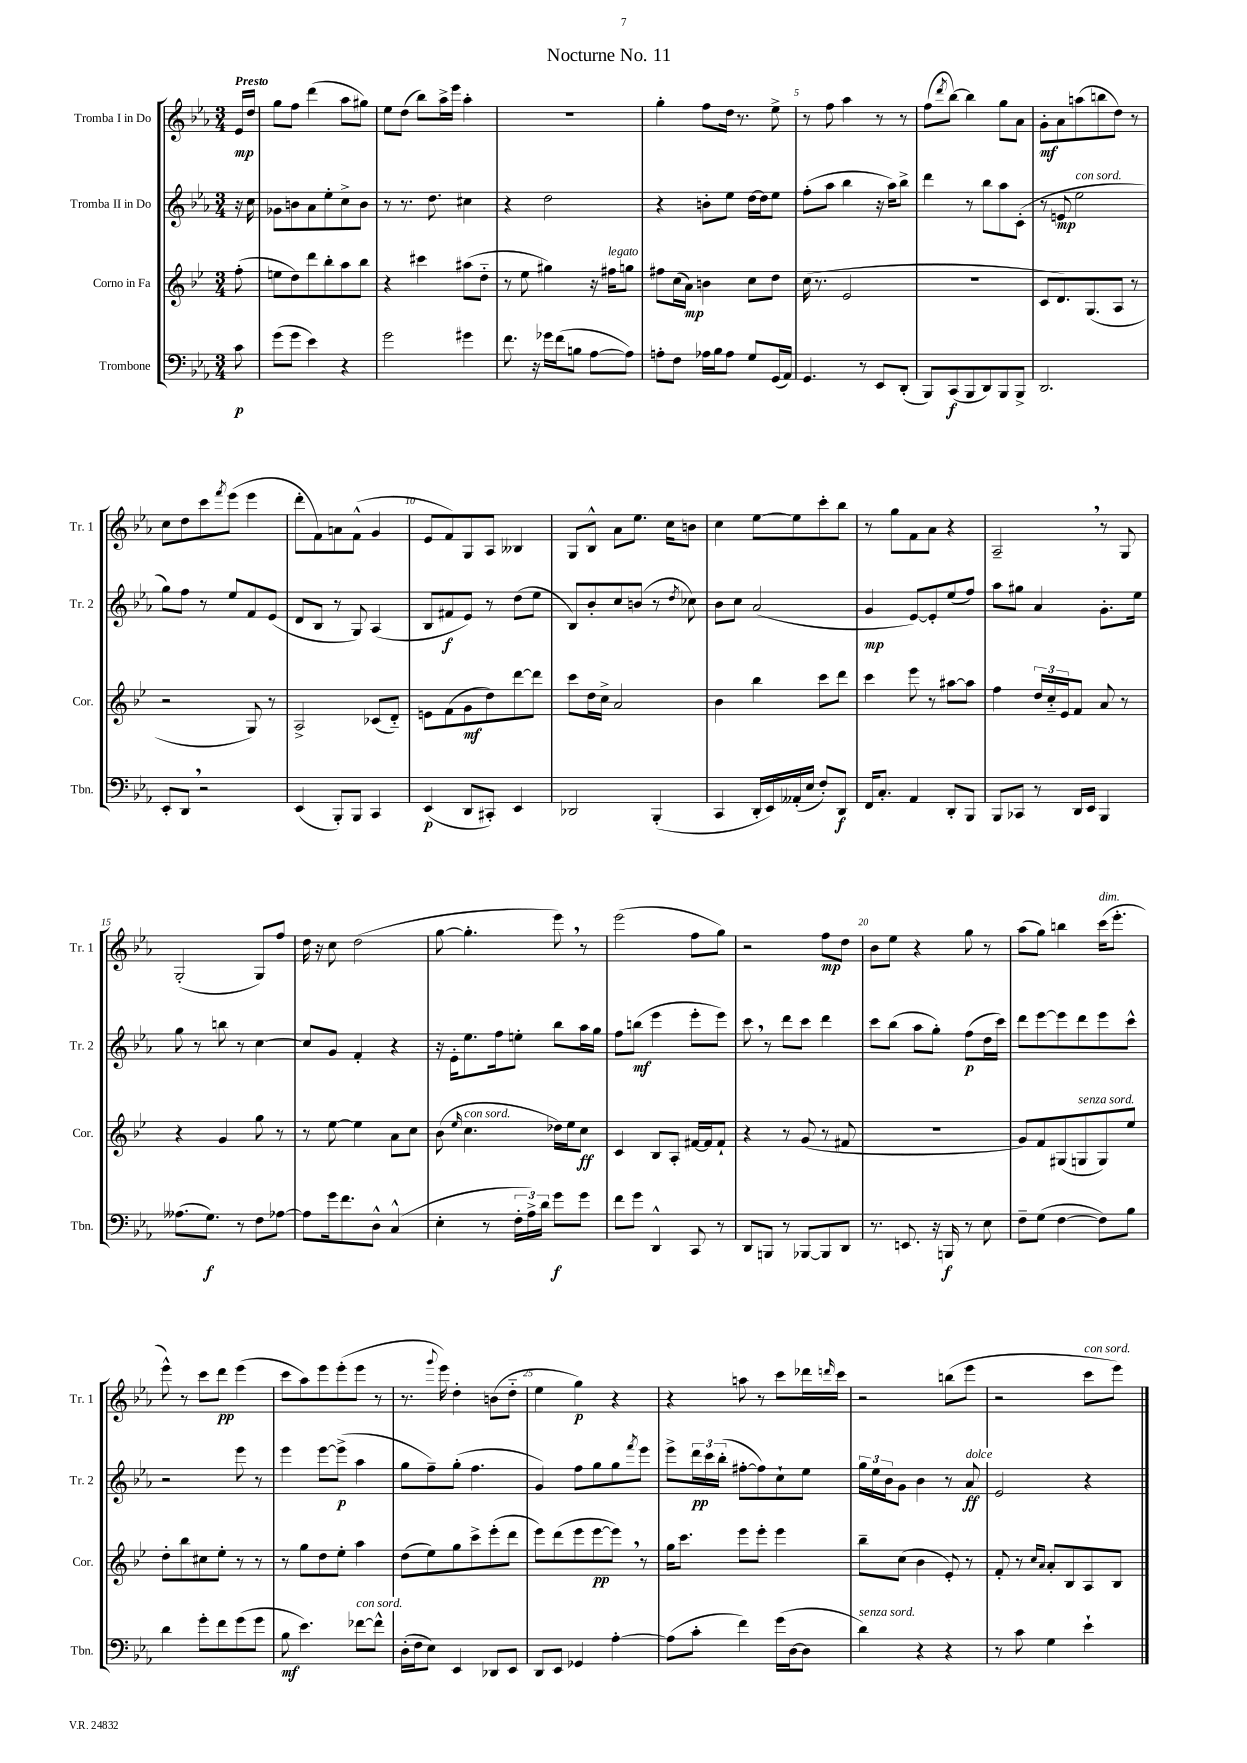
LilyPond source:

\header { title = "Nocturne No. 11" }
<<
\new StaffGroup <<
\new Staff = "s0" \with { instrumentName = "Tromba I in Do" shortInstrumentName = "Tr. 1" } {
    \clef treble \key ees \major \numericTimeSignature \time 3/4 \partial 8 \tempo "Presto"
    ees'16\mp d''16 |
    g''8 f''8 d'''4( aes''8 gis''8) |
    ees''8 d''8( bes''8) aes''16-> ees'''16 aes''4-. |
    R2. |
    g''4-. f''8 d''16 r8. ees''8-> |
    r8 f''8 aes''4 r8 r8 |
    f''8( \acciaccatura { d'''8 } bes''8~) bes''4 g''8 aes'8 |
    g'8-.\mf aes'8 a''8( b''8 d''8) r8 |
    c''8 d''8 c'''8 \acciaccatura { f'''8 } ees'''8( ees'''4 |
    d'''8-. f'8) a'8 f'8-^( g'4 |
    ees'8 f'8) g8 aes8 beses4 |
    g8 bes8-^ aes'8 ees''8. c''16 b'8 |
    c''4 ees''8~ ees''8 c'''8-. bes''8 |
    r8 g''8 f'8 aes'8 r4 |
    aes2-- \breathe r8 g8 |
    g2-.( g8) f''8 |
    d''16 r16 c''8 d''2( |
    g''8~ g''4.-. ees'''8) \breathe r8 |
    ees'''2( f''8 g''8) |
    r2 f''8\mp d''8 |
    bes'8 ees''8 r4 g''8 r8 |
    aes''8( g''8) b''4 c'''16^\markup { \italic "dim." }( ees'''8.-. |
    ees'''8-^) r8 c'''8 d'''8\pp ees'''4( |
    c'''8 aes''8) ees'''8 ees'''8-.( ees'''8 r8 |
    r8. \appoggiatura { g'''8 } ees'''16) d''4-. b'8( d''8-_ |
    ees''4 g''4\p) r4 |
    r4 a''8 r8 c'''8 des'''16 \grace { d'''16 } c'''16 |
    r2 b''8( ees'''8 |
    r2 c'''8^\markup { \italic "con sord." } ees'''8) \bar "|." |
}
\new Staff = "s1" \with { instrumentName = "Tromba II in Do" shortInstrumentName = "Tr. 2" } {
    \clef treble \key ees \major \numericTimeSignature \time 3/4 \partial 8
    r16 c''16 |
    ges'8 b'8 aes'8 ees''8-. c''8-> b'8 |
    r8 r8. d''8. cis''4 |
    r4 d''2 |
    r4 b'8-. ees''8 d''16~ d''16 ees''8 |
    f''8-.( aes''8 bes''4 r16 aes''16) bes''8-> |
    d'''4 r8 bes''8 aes''8 c'8-.( |
    r8 e'8\mp ees''2^\markup { \italic "con sord." } |
    g''8) f''8 r8 ees''8 f'8 ees'8( |
    d'8 bes8 r8 g8) aes4( |
    bes8 fis'8\f ees'8) r8 d''8( ees''8 |
    bes8) bes'8-. c''8 b'8( r8 \acciaccatura { d''8 } ces''8) |
    bes'8 c''8 aes'2( |
    g'4\mp ees'8~) ees'8-. ees''8( f''8) |
    aes''8 gis''8 aes'4 g'8.-. ees''16 |
    g''8 r8 b''8 r8 c''4~ |
    c''8 g'8 f'4-. r4 |
    r16 ees'16-. ees''8. f''16 e''8-. bes''8 aes''16 g''16 |
    f''8 b''8\mf( ees'''4 ees'''8-. ees'''8) |
    c'''8 \breathe r8 d'''8 c'''8 d'''4 |
    c'''8 bes''8( aes''8 g''8-.) f''8\p( d''16 c'''16) |
    d'''8 ees'''8~ ees'''8 d'''8 ees'''8 c'''8-^ |
    r2 ees'''8 r8 |
    ees'''4 ees'''8~ ees'''8->\p( aes''4 |
    g''8 f''8--) g''8-.( f''4. |
    g'4) f''8 g''8 g''8 \acciaccatura { f'''8 } ees'''8 |
    ees'''8-> \tuplet 3/2 { d'''16\pp c'''16 bes''16-.( } fis''8~-. fis''8) c''8-! ees''8 |
    \tuplet 3/2 { g''16 ees''16 bes'16 } g'8 bes'4 r8 aes'8\ff^\markup { \italic "dolce" } |
    ees'2 r4 \bar "|." |
}
\new Staff = "s2" \with { instrumentName = "Corno in Fa" shortInstrumentName = "Cor." } {
    \clef treble \key bes \major \numericTimeSignature \time 3/4 \partial 8
    f''8-.( |
    e''8 d''8) d'''8 bes''8-. a''8 bes''8 |
    r4 cis'''4 ais''8( d''8-_ |
    r8 ees''8 gis''4) r16 fis''16^\markup { \italic "legato" } g''8 |
    fis''8 c''16( a'16\mp) b'4 c''8 d''8 |
    c''16( r8. ees'2 |
    R2. |
    c'8 d'8.) g8.( a8 r8 |
    r2 g8) r8 |
    a2-> ces'8( d'8-_) |
    e'8 f'8( g'8\mf d''8) d'''8~ d'''8 |
    c'''8 d''16 c''16-> a'2 |
    bes'4 bes''4 c'''8 d'''8 |
    c'''4 ees'''8 r8 ais''8~ ais''8 |
    f''4 \tuplet 3/2 { d''16 c''16-_ ees'16 } f'8 a'8 r8 |
    r4 g'4 g''8 r8 |
    r8 ees''8~ ees''4 a'8 c''8 |
    bes'8( \grace { ees''16 } c''4.^\markup { \italic "con sord." } des''16) ees''16 c''8\ff |
    c'4 bes8 a8-. fis'16~ fis'16 fis'8-! |
    r4 r8 g'8( r8 fis'8 |
    R2. |
    g'8) f'8 gis8( g8^\markup { \italic "senza sord." } g8) ees''8 |
    d''8-. bes''8 cis''8 ees''8-. r8 r8 |
    r8 g''8 d''8 ees''8-. a''4 |
    d''8( ees''8) g''8 c'''8-> ees'''8-.( d'''8 |
    ees'''8) d'''8( ees'''8 ees'''8~\pp ees'''8) \breathe r8 |
    g''16 c'''8. ees'''8 ees'''8-. ees'''4 |
    bes''8-- c''8( bes'4 ees'8-.) r8 |
    f'8-. r8 \grace { c''16 a'16 } a'8-. bes8 a8 bes8 \bar "|." |
}
\new Staff = "s3" \with { instrumentName = "Trombone" shortInstrumentName = "Tbn." } {
    \clef bass \key ees \major \numericTimeSignature \time 3/4 \partial 8
    c'8\p |
    g'8( g'8 ees'4) r4 |
    g'2 gis'4 |
    f'8. r16 ges'16 f'16( b8 aes8~ aes8) |
    a8-. f8 aes16 bes16 aes8 g8 g,16( aes,16) |
    g,4. r8 ees,8 d,8-.( |
    bes,,8) c,8\f( bes,,8 d,8) bes,,8 bes,,8-> |
    d,2. |
    ees,8-. d,8 \breathe r2 |
    ees,4( bes,,8-.) bes,,8 c,4 |
    ees,4\p( d,8 cis,8-.) ees,4 |
    des,2 bes,,4-.( |
    c,4 d,16-. ees,16) aeses,16-.( ees16 f8-.) d,8\f |
    f,16 c8.-. aes,4 d,8-. bes,,8 |
    bes,,8 ces,8 r8 d,16 ees,16 bes,,4 |
    aeses8.( g8.\f) r8 f8 aes8~ |
    aes8 g'16 f'8. d8-^ c4-^( |
    ees4-. r8 \tuplet 3/2 { f16-. aes16->) d'16 } g'8\f g'8 |
    f'8 g'8 d,4-^ c,8 r8 |
    d,8 b,,8 r8 bes,,8~ bes,,8 d,8 |
    r8. e,8. r16 b,,16\f r8 ees8 |
    f8-- g8( f4~ f8) bes8 |
    d'4 g'8-. f'8 g'8( g'8 |
    bes8\mf ees'4.) fes'8~^\markup { \italic "con sord." } fes'8-^ |
    d16-.( f16 ees8) ees,4 des,8 ees,8 |
    d,8 ees,8 ges,4 aes4~-. |
    aes8( c'8-. f'4) g'16( d16~ d8 |
    d'4^\markup { \italic "senza sord." }) r4 r4 |
    r8 c'8 g4 ees'4-! \bar "|." |
}
>>
>>
\layout { \context { \Score \override BarNumber.break-visibility = ##(#f #t #t) barNumberVisibility = #(every-nth-bar-number-visible 5) } }
